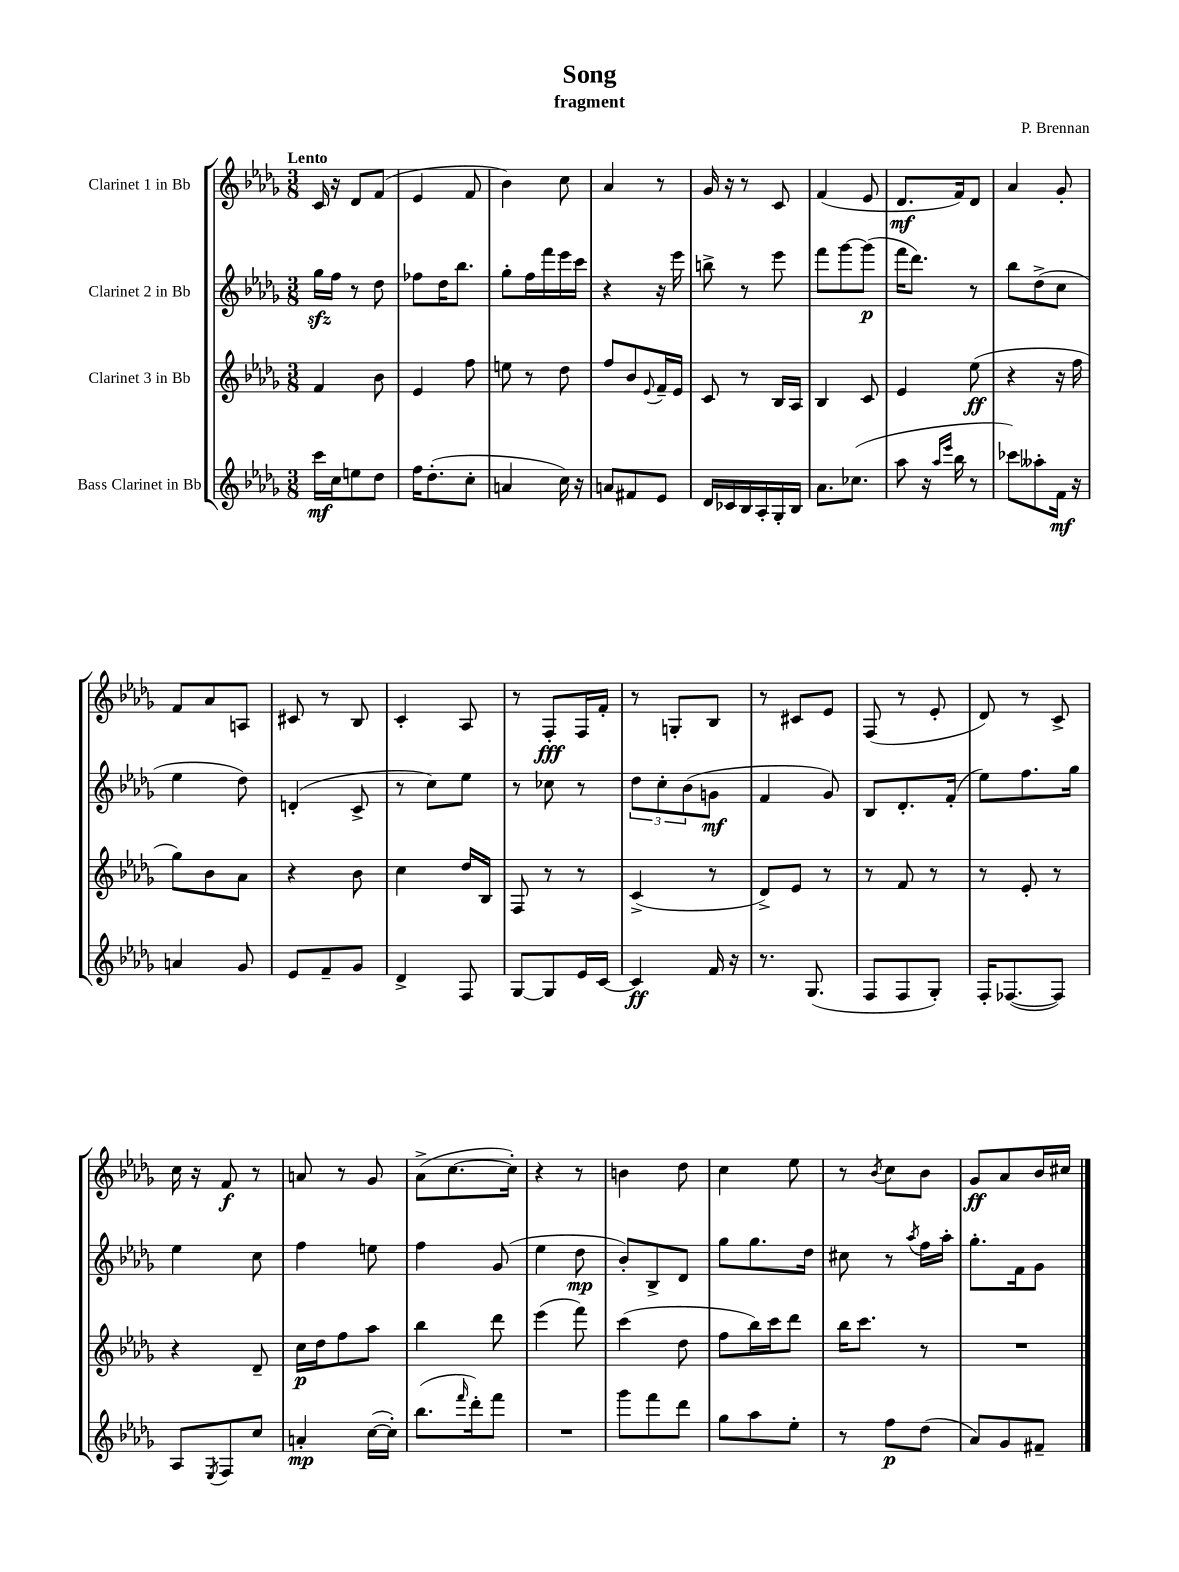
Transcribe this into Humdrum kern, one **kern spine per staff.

**kern	**kern	**kern	**kern
*staff4	*staff3	*staff2	*staff1
*clefG2	*clefG2	*clefG2	*clefG2
*k[b-e-a-d-g-]	*k[b-e-a-d-g-]	*k[b-e-a-d-g-]	*k[b-e-a-d-g-]
*M3/8	*M3/8	*M3/8	*M3/8
16ccc\LL	4f/	16gg-\LL	16c/
16cc\J	.	16ff\JJ	16r
8ee\	.	8r	8d-/L
8dd-\J	8b-\	8dd-\	(8f/J
=	=	=	=
16ff\LK	4e-/	8ff-\L	4e-/
(8.dd-'\	.	.	.
.	.	16dd-\K	.
.	.	8.bb-\J	.
8cc'\J	8ff\	.	8f/
=	=	=	=
4a/	8ee\	8gg-'\L	4b-\)
.	8r	16ff\L	.
.	.	16fff\	.
16cc\)	8dd-\	16eee-\	8cc\
16r	.	16ccc\JJ	.
=	=	=	=
8a/L	8ff/L	4r	4a-/
8f#/	8b-/	.	.
.	8qqe-/	.	.
8e-/J	16f~/L	16r	8r
.	16e-/JJ	16eee-\	.
=	=	=	=
16d-/LL	8c/	8bb^\	16g-/
16c-/	.	.	16r
16B-/	8r	8r	8r
16A-'/	.	.	.
16G-'/	16B-/LL	8eee-\	8c/
16B-/JJ	16A-/JJ	.	.
=	=	=	=
8.a-\L	4B-/	8fff\L	(4f/
.	.	[8ggg-\	.
(8.cc-\J	.	.	.
.	8c/	(8ggg-\]J	8e-/
=	=	=	=
8aa-\	4e-/	16fff\LK	8.d-/L
.	.	8.ddd-\J)	.
16r	.	.	.
16qqaa-/LL	.	.	.
16qqeee-/JJ	.	.	.
16bb-\	.	.	16f/k)
8r	(8ee-\	8r	8d-/J
=	=	=	=
8ccc-\L)	4r	8bb-\L	4a-/
8aa--'\	.	(8dd-^\	.
16f\Jk	16r	8cc\J	8g-'/
16r	16ff\	.	.
=	=	=	=
4a/	8gg-\L)	4ee-\	8f/L
.	8b-\	.	8a-/
8g-/	8a-\J	8dd-\)	8A/J
=	=	=	=
8e-/L	4r	(4d'/	8c#/
8f~/	.	.	8r
8g-/J	8b-\	8c^/	8B-/
=	=	=	=
4d-^/	4cc\	8r	4c'/
.	.	8cc\L)	.
8F/	16dd-/LL	8ee-\J	8A-/
.	16B-/JJ	.	.
=	=	=	=
[8G-/L	8F/	8r	8r
8G-/]	8r	8cc-\	8F'/L
16e-/L	8r	8r	16F/L
[16c/JJ	.	.	16f'/JJ
=	=	=	=
4c/]	(4c^/	12dd-\L	8r
.	.	12cc'\	.
.	.	.	8G'/L
.	.	(12b-\	.
16f/	8r	8g\J	8B-/J
16r	.	.	.
=	=	=	=
8.r	8d-^/L)	4f/	8r
.	8e-/J	.	8c#/L
(8.G-/	.	.	.
.	8r	8g-/)	8e-/J
=	=	=	=
8F/L	8r	8B-/L	(8F/
8F/	8f/	8.d-'/	8r
8G-'/J)	8r	.	8e-'/
.	.	(16f'/Jk	.
=	=	=	=
16F'/LK	8r	8ee-\L)	8d-/)
([8.F-/	.	.	.
.	8e-'/	8.ff\	8r
8F-/]J)	8r	.	8c^/
.	.	16gg-\Jk	.
=	=	=	=
8A-/L	4r	4ee-\	16cc\
.	.	.	16r
8qE-/	.	.	.
8F/	.	.	8f/
8cc/J	8d-~/	8cc\	8r
=	=	=	=
4a'/	16cc\LL	4ff\	8a/
.	16dd-\J	.	.
.	8ff\	.	8r
([16cc\LL	8aa-\J	8ee\	8g-/
16cc'\]JJ)	.	.	.
=	=	=	=
(8.bb-\L	4bb-\	4ff\	(8a-^\L
.	.	.	[8.cc\
16qqfff/	.	.	.
16ddd-'\k)	.	.	.
8fff\J	8ddd-\	(8g-/	.
.	.	.	16cc'\]Jk)
=	=	=	=
4.r	(4eee-\	4ee-\	4r
.	8fff\)	8dd-\	8r
=	=	=	=
8ggg-\L	(4ccc\	8b-'/L)	4b\
8fff\	.	8B-^/	.
8ddd-\J	8dd-\	8d-/J	8dd-\
=	=	=	=
8gg-\L	8ff\L	8gg-\L	4cc\
8aa-\	16bb-\L)	8.gg-\	.
.	16ccc\J	.	.
8ee-'\J	8ddd-\J	.	8ee-\
.	.	16dd-\Jk	.
=	=	=	=
8r	16bb-\LK	8cc#\	8r
.	8.ccc\J	.	.
.	.	.	8qb-/
8ff\L	.	8r	8cc\L
.	.	8qaa-/	.
(8dd-\J	8r	16ff\LL	8b-\J
.	.	16aa-'\JJ	.
=	=	=	=
8a-/L)	4.r	8.gg-'\L	8g-/L
8g-/	.	.	8a-/
.	.	16f\k	.
8f#~/J	.	8g-\J	16b-/L
.	.	.	16cc#/JJ
==	==	==	==
*-	*-	*-	*-
